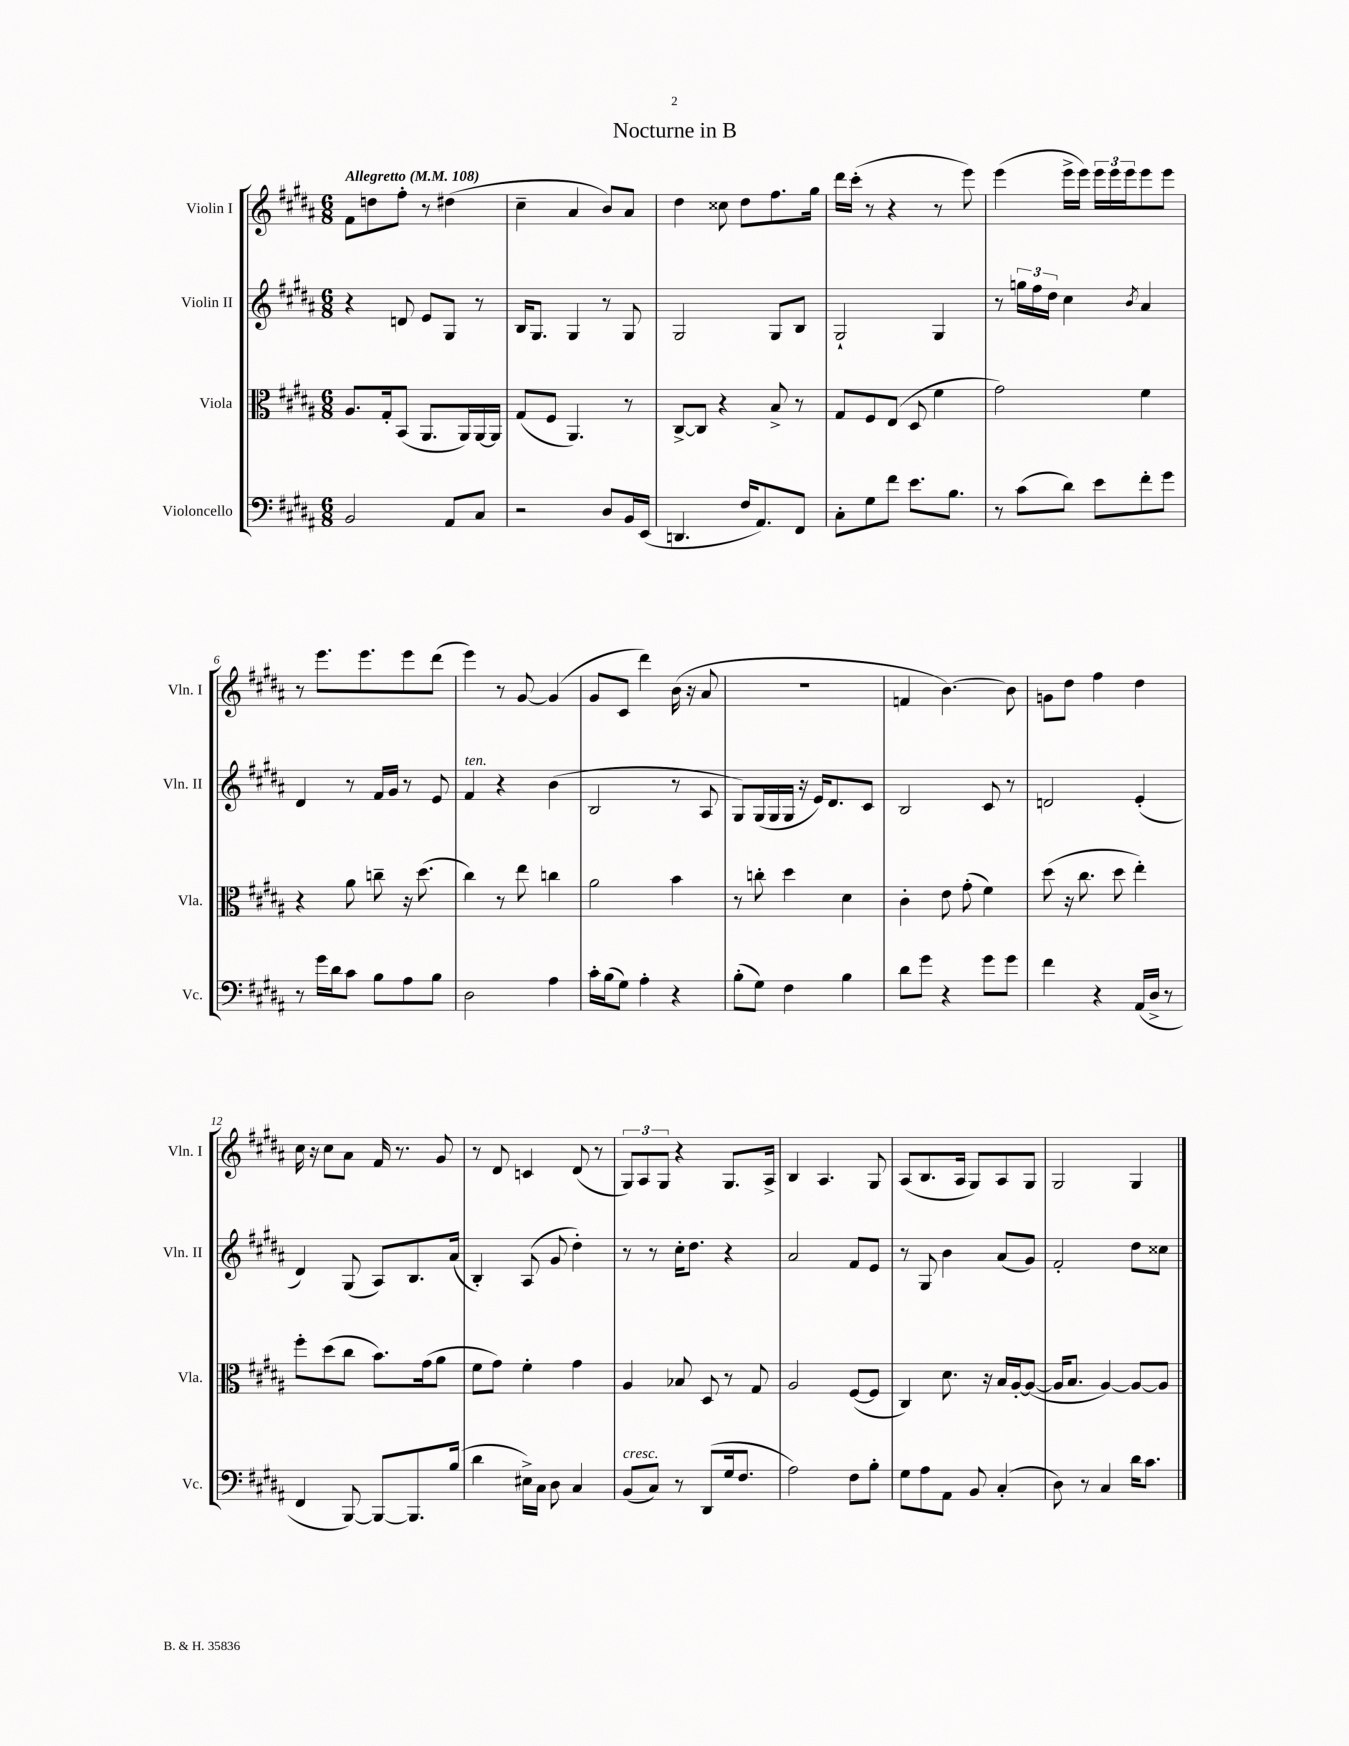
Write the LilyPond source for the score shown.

\header { title = "Nocturne in B" }
<<
\new StaffGroup <<
\new Staff = "s0" \with { instrumentName = "Violin I" shortInstrumentName = "Vln. I" } {
    \clef treble \key b \major \numericTimeSignature \time 6/8 \tempo "Allegretto" 4 = 108
    fis'8 d''8 fis''8-. r8 dis''4( |
    cis''4-- ais'4 b'8) ais'8 |
    dis''4 cisis''8 dis''8 fis''8. gis''16 |
    dis'''16 cis'''16-.( r8 r4 r8 e'''8) |
    e'''4( e'''16-> e'''16) \tuplet 3/2 { e'''16 e'''16 e'''16 } e'''8 e'''8 |
    r8 e'''8. e'''8. e'''8 dis'''8( |
    e'''4) r8 gis'8~ gis'4( |
    gis'8 cis'8 dis'''4) b'16( r16 ais'8 |
    R2. |
    f'4 b'4.~) b'8 |
    g'8 dis''8 fis''4 dis''4 |
    cis''16 r16 cis''8 ais'8 fis'16 r8. gis'8 |
    r8 dis'8 c'4 dis'8( r8 |
    \tuplet 3/2 { gis8) ais8 gis8 } r4 gis8. ais16-> |
    b4 ais4. gis8 |
    ais8( b8. ais16 gis8) ais8 gis8 |
    gis2 gis4 \bar "|." |
}
\new Staff = "s1" \with { instrumentName = "Violin II" shortInstrumentName = "Vln. II" } {
    \clef treble \key b \major \numericTimeSignature \time 6/8
    r4 d'8 e'8 gis8 r8 |
    b16 gis8. gis4 r8 gis8 |
    gis2 gis8 b8 |
    gis2-! gis4 |
    r8 \tuplet 3/2 { g''16 fis''16 dis''16 } cis''4 \acciaccatura { b'8 } ais'4 |
    dis'4 r8 fis'16 gis'16 r8 e'8 |
    fis'4^\markup { \italic "ten." } r4 b'4( |
    b2 r8 ais8 |
    gis8) gis16( gis16 gis16 r16 e'16) dis'8. cis'8 |
    b2 cis'8 r8 |
    d'2 e'4-.( |
    dis'4) gis8( ais8) b8. ais'16( |
    b4-.) ais8( gis'8 dis''4-.) |
    r8 r8 cis''16-. dis''8. r4 |
    ais'2 fis'8 e'8 |
    r8 gis8 b'4 ais'8( gis'8) |
    fis'2-. dis''8 cisis''8 \bar "|." |
}
\new Staff = "s2" \with { instrumentName = "Viola" shortInstrumentName = "Vla." } {
    \clef alto \key b \major \numericTimeSignature \time 6/8
    ais8. gis16-. b,8( ais,8. ais,16) ais,16~ ais,16 |
    gis8( fis8 ais,4.) r8 |
    cis8~-> cis8 r4 b8-> r8 |
    gis8 fis8 e8( dis8 fis'4 |
    gis'2) fis'4 |
    r4 ais'8 c''8-- r16 dis''8.( |
    cis''4) r8 e''8 c''4 |
    ais'2 b'4 |
    r8 c''8-. dis''4 dis'4 |
    cis'4-. e'8 gis'8-.( fis'4) |
    dis''8( r16 cis''8. dis''8 e''4-.) |
    fis''8-. dis''8( cis''8 b'8.) gis'16( ais'8 |
    fis'8 gis'8) fis'4-. gis'4 |
    ais4 bes8 dis8 r8 gis8 |
    ais2 fis8~( fis8 |
    cis4) dis'8. r16 b16 ais16~-. ais8~( |
    ais16 b8. ais4~) ais8~ ais8 \bar "|." |
}
\new Staff = "s3" \with { instrumentName = "Violoncello" shortInstrumentName = "Vc." } {
    \clef bass \key b \major \numericTimeSignature \time 6/8
    b,2 ais,8 cis8 |
    r2 dis8 b,16 e,16( |
    d,4. fis16 ais,8.) fis,8 |
    cis8-. gis8 fis'8 e'8. b8. |
    r8 cis'8( dis'8) e'8 fis'8-. gis'8 |
    r8 gis'16 dis'16 cis'8 b8 ais8 b8 |
    dis2 ais4 |
    cis'16-. b16( gis8) ais4-. r4 |
    b8-.( gis8) fis4 b4 |
    dis'8 gis'8 r4 gis'8 gis'8 |
    fis'4 r4 ais,16( dis16-> r8 |
    fis,4 b,,8~) b,,8~ b,,8. b16( |
    dis'4 eis16->) cis16 dis8 cis4 |
    b,8^\markup { \italic "cresc." }( cis8) r8 dis,8( gis16 fis8. |
    ais2) fis8 b8-. |
    gis8 ais8 ais,8 b,8 cis4-.( |
    dis8) r8 cis4 dis'16 cis'8. \bar "|." |
}
>>
>>
